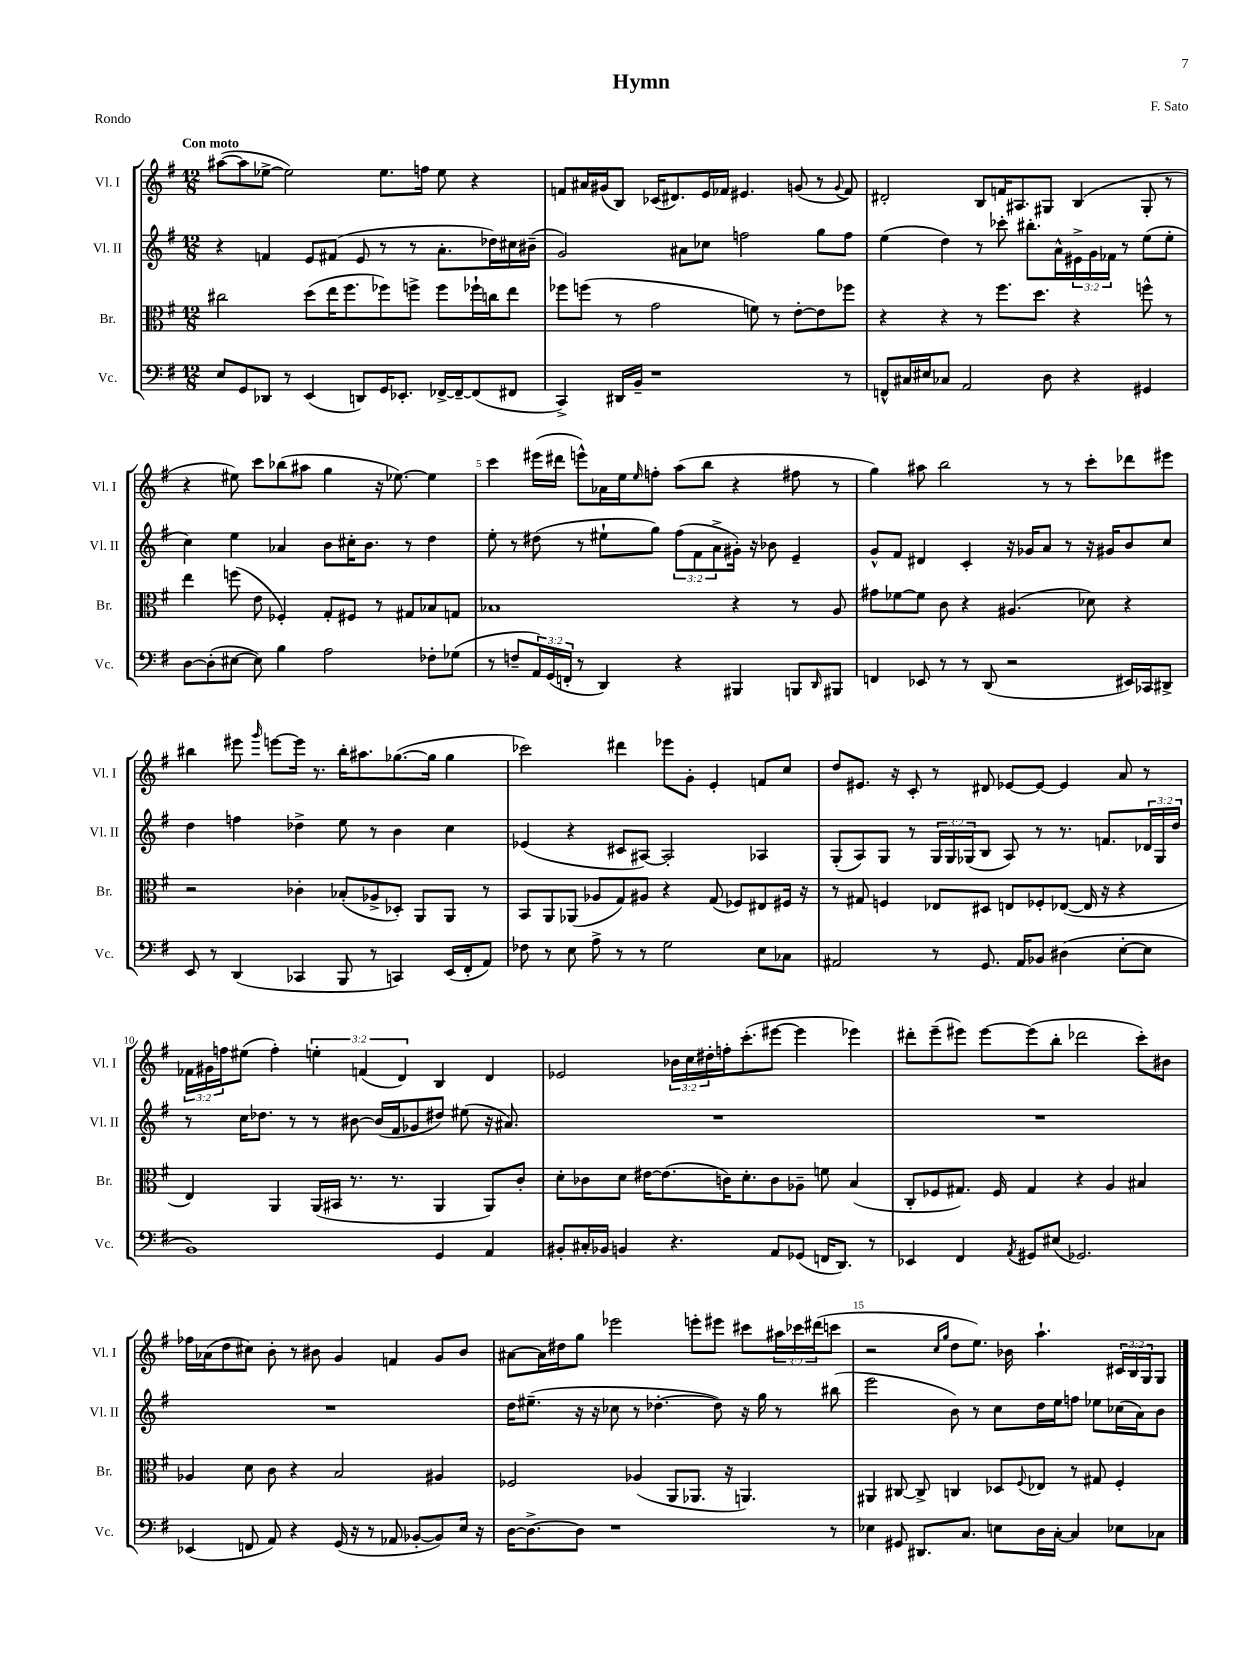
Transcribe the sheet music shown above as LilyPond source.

\header { title = "Hymn" composer = "F. Sato" piece = "Rondo" }
<<
\new StaffGroup <<
\new Staff = "s0" \with { instrumentName = "Vl. I" shortInstrumentName = "Vl. I" } {
    \clef treble \key g \major \numericTimeSignature \time 12/8 \override Staff.TupletNumber.text = #tuplet-number::calc-fraction-text \tempo "Con moto"
    ais''8~( ais''8 ees''8~-> ees''2) ees''8. f''16 ees''8 r4 |
    f'8 ais'16 gis'16( b8) ces'16( dis'8.) e'16 fes'16 eis'4. g'8( r8 \appoggiatura { g'8 } fes'8) |
    dis'2-. b8 f'16 ais8. gis8 b4( gis8-. r8 |
    r4 eis''8) c'''8 bes''8( ais''8 g''4 r16 ees''8.~) ees''4 |
    c'''4 eis'''16( dis'''16 e'''8-^) aes'16 e''16 \grace { e''16 } f''8-. a''8( b''8 r4 fis''8 r8 |
    g''4) ais''8 b''2 r8 r8 c'''8-. des'''8 eis'''8 |
    bis''4 eis'''8 \grace { g'''16 } e'''8~ e'''16 r8. bis''16-. ais''8. ges''8.~( ges''16 ges''4 |
    ces'''2) dis'''4 ees'''8 g'8-. e'4-. f'8 c''8 |
    d''8 eis'8. r16 c'8-. r8 dis'8 ees'8~ ees'8~ ees'4 a'8 r8 |
    \tuplet 3/2 { fes'16 gis'16 f''16 } eis''8( f''4-.) \tuplet 3/2 { e''4-. f'4( d'4) } b4 d'4 |
    ees'2 \tuplet 3/2 { bes'16 c''16 dis''16-. } f''16-. c'''8.-.( eis'''8~ eis'''4 ees'''4) |
    dis'''8-. e'''8--( eis'''8) eis'''8~ eis'''8( b''8-. des'''2 c'''8-.) bis'8 |
    fes''16 aes'16( d''8 cis''8) b'8-. r8 bis'8 g'4 f'4 g'8 bis'8 |
    ais'8~ ais'16 dis''16 g''8 ees'''2 e'''8-. eis'''8 cis'''8 \tuplet 3/2 { ais''16 ces'''16 dis'''16( } c'''8 |
    r2 \grace { c''16 g''16 } d''8 e''8.) bes'16 a''4.-! \tuplet 3/2 { cis'16 b16 g16 } g8 \bar "|." |
}
\new Staff = "s1" \with { instrumentName = "Vl. II" shortInstrumentName = "Vl. II" } {
    \clef treble \key g \major \numericTimeSignature \time 12/8 \override Staff.TupletNumber.text = #tuplet-number::calc-fraction-text
    r4 f'4 e'8 fis'8( e'8 r8 r8 a'8.-. des''16) cis''16 bis'16--( |
    g'2) ais'8 ces''8 f''2 g''8 f''8 |
    e''4( d''4) r8 ces'''8-. bis''8.-. a'16-^ \tuplet 3/2 { eis'16-> g'16 fes'16 } r8 e''8( e''8-. |
    c''4) e''4 aes'4 b'8 cis''16-. b'8. r8 d''4 |
    e''8-. r8 dis''8( r8 eis''8-! g''8) \tuplet 3/2 { fis''8( fis'8 a'8-> } gis'16-.) r16 bes'8 e'4-- |
    g'8-^ fis'8 dis'4 c'4-. r16 ges'16 a'8 r8 r16 gis'16 b'8 c''8 |
    d''4 f''4 des''4-> e''8 r8 b'4 c''4 |
    ees'4( r4 cis'8 ais8~) ais2-. aes4 |
    g8-.( a8) g8 r8 \tuplet 3/2 { g16 g16 ges16( } b8 a8) r8 r8. f'8. \tuplet 3/2 { des'16 ges16 d''16 } |
    r8 c''16 des''8. r8 r8 bis'8~ bis'16( fis'16 ges'8 dis''8) eis''8( r16 ais'8.) |
    R1. |
    R1. |
    R1. |
    d''16 eis''8.--( r16 r16 ces''8 r8 des''4.~-. des''8) r16 g''16 r8 bis''8( |
    e'''2 b'8) r8 c''8 d''16 e''16 f''8 ees''8 ces''16( a'16) b'8 \bar "|." |
}
\new Staff = "s2" \with { instrumentName = "Br." shortInstrumentName = "Br." } {
    \clef alto \key g \major \numericTimeSignature \time 12/8
    cis''2 d''8( e''16 fis''8. fes''8) f''8-> f''8 fes''16-! c''16 e''8 |
    fes''8 f''8( r8 g'2 f'8) r8 e'8~-. e'8 fes''8 |
    r4 r4 r8 fis''8. d''8. r4 f''8-^ r8 |
    e''4 f''8( e'8 fes4-.) g8-. fis8 r8 gis8 bes8 g8 |
    bes1 r4 r8 a8 |
    gis'8 fes'8~ fes'8 c'8 r4 ais4.( des'8) r4 |
    r2 ces'4-. bes8-.( aes8-> des8-.) a,8 a,8 r8 |
    b,8 a,8 aes,8( aes8 g8) ais8 r4 g8( fes8) eis8 fis16 r16 |
    r8 gis8 f4 ees8 dis8 e8 fes8-. ees8~( ees16 r16 r4 |
    e4) a,4 a,16( bis,16 r8. r8. a,4 a,8) c'8-. |
    d'8-. ces'8 d'8 eis'16~ eis'8.( c'16) d'8.-. c'8 aes8-- f'8 b4( |
    c8-. fes8 gis8.) fes16 gis4 r4 a4 bis4 |
    aes4 d'8 c'8 r4 b2 ais4 |
    fes2 aes4( a,8 aes,8. r16 a,4.) |
    ais,4 cis8~ cis8-> c4 des8 \appoggiatura { fis8 } ees8 r8 gis8 fis4-. \bar "|." |
}
\new Staff = "s3" \with { instrumentName = "Vc." shortInstrumentName = "Vc." } {
    \clef bass \key g \major \numericTimeSignature \time 12/8 \override Staff.TupletNumber.text = #tuplet-number::calc-fraction-text
    e8 g,8 des,8 r8 e,4( d,8) g,16 ees,8.-. fes,16~-> fes,16~-- fes,8( fis,8 |
    c,4->) dis,16 b,16-- r1 r8 |
    f,8-^ cis16 eis16 ces8 a,2 d8 r4 gis,4 |
    d8~ d8-.( eis8~ eis8) b4 a2 fes8-. ges8( |
    r8 f8-- \tuplet 3/2 { a,16) g,16( f,16-. } r8 d,4) r4 bis,,4 b,,8 \grace { d,16 } bis,,8 |
    f,4 ees,8 r8 r8 d,8( r2 eis,16) ces,16 dis,8-> |
    e,8 r8 d,4( ces,4 b,,8 r8 c,4) e,16( fis,16-. a,8) |
    fes8 r8 e8 a8-> r8 r8 g2 e8 ces8 |
    ais,2 r8 g,8. ais,16 bes,8 dis4( e8~-. e8 |
    b,1) g,4 a,4 |
    bis,8-. cis16-. bes,16 b,4 r4. a,8 ges,8( f,16 d,8.) r8 |
    ees,4 fis,4 \acciaccatura { a,8 } gis,8 eis8( ges,2.) |
    ees,4( f,8 a,8) r4 g,16( r16 r8 aes,8 bes,8~-. bes,8) e16 r16 |
    d16~ d8.~-> d8 r1 r8 |
    ees4 gis,8 dis,8. c8. e8 d16 c16~-. c4 ees8 ces8 \bar "|." |
}
>>
>>
\layout { \context { \Score \override BarNumber.break-visibility = ##(#f #t #t) barNumberVisibility = #(every-nth-bar-number-visible 5) } }
